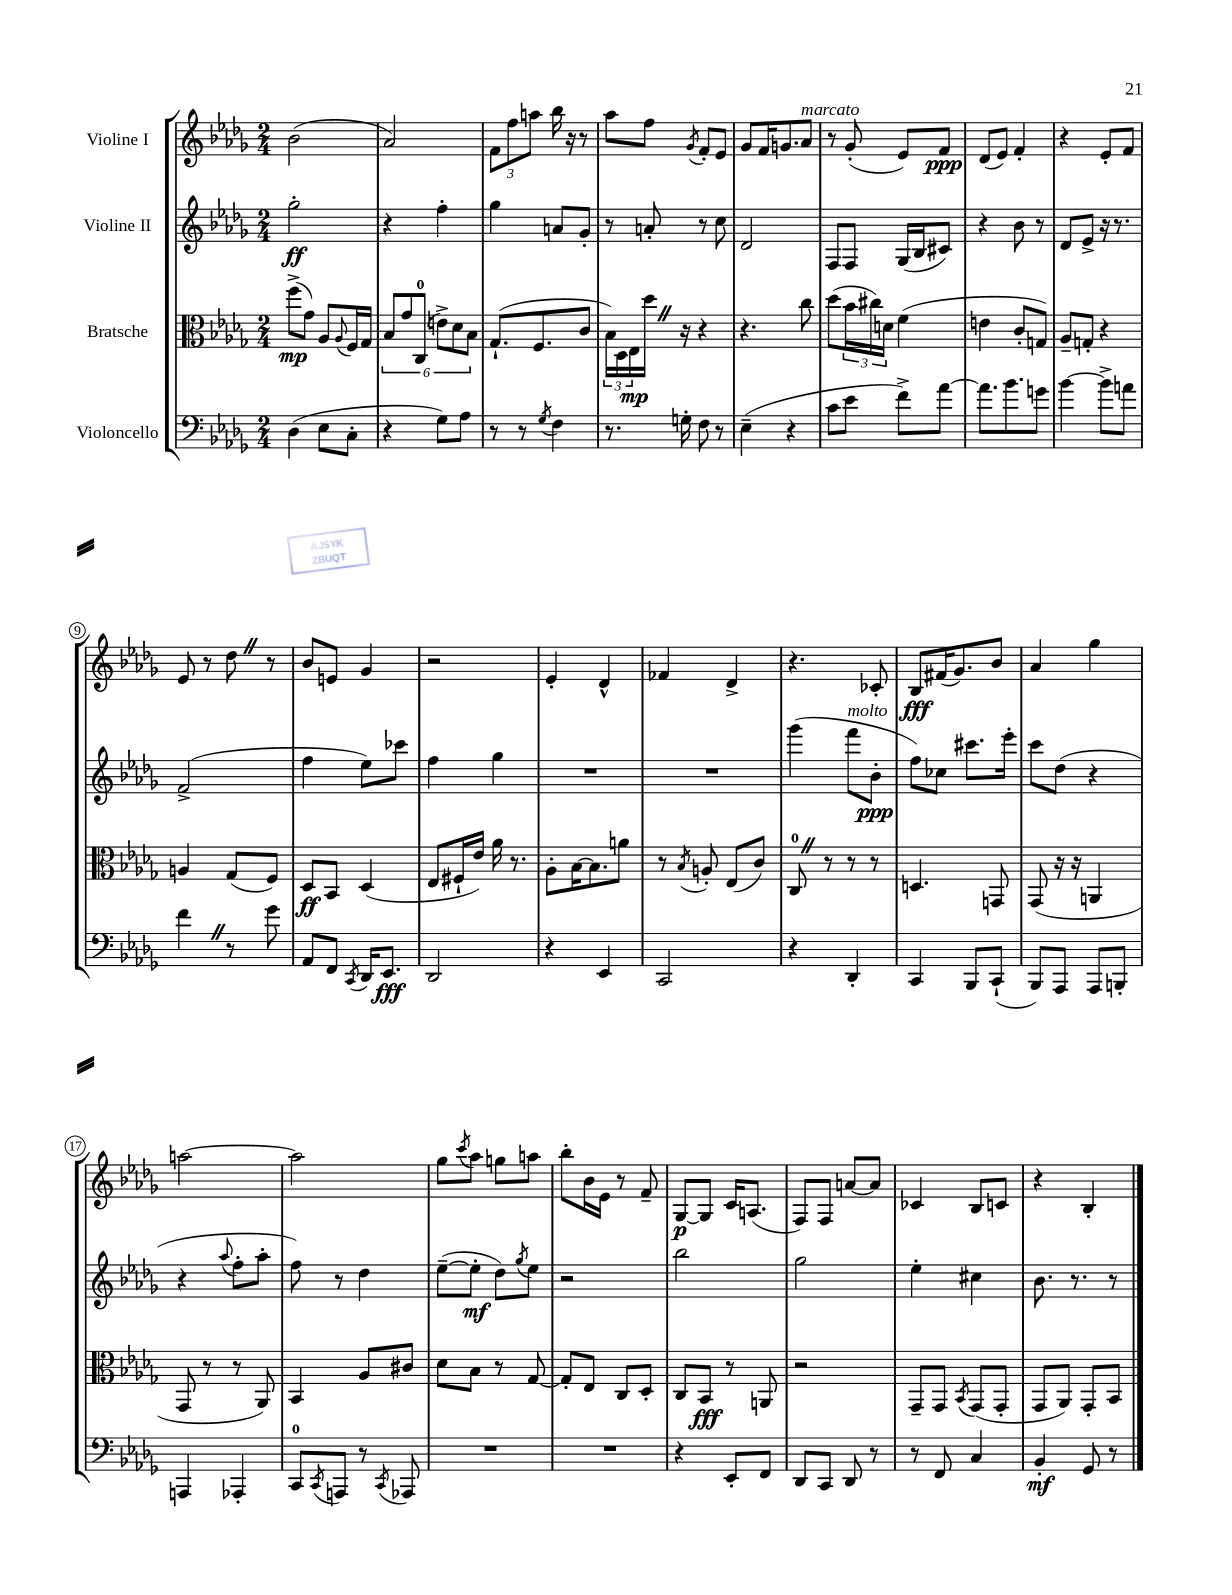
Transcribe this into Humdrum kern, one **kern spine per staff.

**kern	**dynam	**kern	**dynam	**kern	**dynam	**kern	**dynam
*part4	*part4	*part3	*part3	*part2	*part2	*part1	*part1
*staff4	*staff4	*staff3	*staff3	*staff2	*staff2	*staff1	*staff1
*I"Violoncello	*	*I"Bratsche	*	*I"Violine II	*	*I"Violine I	*
*clefF4	*	*clefC3	*	*clefG2	*	*clefG2	*
*k[b-e-a-d-g-]	*	*k[b-e-a-d-g-]	*	*k[b-e-a-d-g-]	*	*k[b-e-a-d-g-]	*
*M2/4	*	*M2/4	*	*M2/4	*	*M2/4	*
=1	=1	=1	=1	=1	=1	=1	=1
(4D-\	.	(8ff^\L	mp	2gg-'\	ff	(2b-\	.
.	.	8g-\J)	.	.	.	.	.
8E-\L	.	8A-/L	.	.	.	.	.
.	.	8qqA-/	.	.	.	.	.
8C'\J	.	16F/L	.	.	.	.	.
.	.	16G-/JJ	.	.	.	.	.
=2	=2	=2	=2	=2	=2	=2	=2
4r	.	12B-/L	.	4r	.	2a-/)	.
.	.	12g-/	.	.	.	.	.
.	.	(12C/J	.	.	.	.	.
8G-\L)	.	12en^\L)	.	4ff'\	.	.	.
.	.	12d-\	.	.	.	.	.
8A-\J	.	.	.	.	.	.	.
.	.	12B-\J	.	.	.	.	.
=3	=3	=3	=3	=3	=3	=3	=3
8r	.	(8.G-`/L	.	4gg-\	.	12f\L	.
.	.	.	.	.	.	12ff\	.
8r	.	.	.	.	.	.	.
.	.	.	.	.	.	12aan\J	.
.	.	8.F/	.	.	.	.	.
8qG-/	.	.	.	.	.	.	.
4F\	.	.	.	8an/L	.	16bb-\	.
.	.	.	.	.	.	16r	.
.	.	8c/J	.	8g-'/J	.	8r	.
=4	=4	=4	=4	=4	=4	=4	=4
8.r	.	24B-\LL)	.	8r	.	8aa-\L	.
.	.	24D-\	.	.	.	.	.
.	.	24E-\	mp	.	.	.	.
.	.	16dd-Z\JJ	.	8an'/	.	8ff\J	.
16Gn'\	.	16r	.	.	.	.	.
.	.	.	.	.	.	8qg-/	.
8F\	.	4r	.	8r	.	8f'/L	.
8r	.	.	.	8cc\	.	8e-/J	.
=5	=5	=5	=5	=5	=5	=5	=5
(4E-~\	.	4.r	.	2d-/	.	8g-/L	.
.	.	.	.	.	.	16f/K	.
.	.	.	.	.	.	8.gn/	.
4r	.	.	.	.	.	.	.
!	!	!	!	!	!	!LO:TX:a:i:t=marcato	!
.	.	8cc\	.	.	.	8a-/J	.
=6	=6	=6	=6	=6	=6	=6	=6
8c\L	.	(8dd-\L	.	8F/L	.	8r	.
8e-\J	.	24b-\L	.	8F/J	.	(8g-'/	.
.	.	24cc#X\)	.	.	.	.	.
.	.	24dn\JJ	.	.	.	.	.
8f^\L)	.	(4f\	.	(16G-/LL	.	8e-/L)	.
.	.	.	.	16B-/J	.	.	.
[8a-\J	.	.	.	8c#X/J)	.	8f/J	ppp
=7	=7	=7	=7	=7	=7	=7	=7
8.a-\L]	.	4en\	.	4r	.	(8d-/L	.
.	.	.	.	.	.	8e-/J)	.
8.b-\	.	.	.	.	.	.	.
.	.	8c'/L	.	8b-\	.	4f'/	.
8gn\J	.	8Gn/J)	.	8r	.	.	.
=8	=8	=8	=8	=8	=8	=8	=8
[4b-\	.	8A-~/L	.	8d-/L	.	4r	.
.	.	8Gn'/J	.	8e-^/J	.	.	.
8b-^\L]	.	4r	.	16r	.	8e-'/L	.
.	.	.	.	8.r	.	.	.
8an\J	.	.	.	.	.	8f/J	.
!!LO:LB:g=z
=9	=9	=9	=9	=9	=9	=9	=9
4fZ\	.	4An/	.	(2f^/	.	8e-/	.
.	.	.	.	.	.	8r	.
8r	.	(8G-/L	.	.	.	8dd-Z\	.
8g-\	.	8F/J)	.	.	.	8r	.
=10	=10	=10	=10	=10	=10	=10	=10
8AA-/L	.	8D-/L	ff	4ff\	.	8b-/L	.
8FF/J	.	8BB-/J	.	.	.	8en/J	.
8qCC/	.	.	.	.	.	.	.
16DD-/KL	.	(4D-/	.	8ee-\L)	.	4g-/	.
8.EE-/J	fff	.	.	.	.	.	.
.	.	.	.	8ccc-X\J	.	.	.
=11	=11	=11	=11	=11	=11	=11	=11
2DD-/	.	8E-/L	.	4ff\	.	2r	.
.	.	16F#X`/L	.	.	.	.	.
.	.	16e-/JJ)	.	.	.	.	.
.	.	16a-\	.	4gg-\	.	.	.
.	.	8.r	.	.	.	.	.
=12	=12	=12	=12	=12	=12	=12	=12
4r	.	8A-'\L	.	2r	.	4e-'/	.
.	.	[16B-\K	.	.	.	.	.
.	.	8.B-\]	.	.	.	.	.
4EE-/	.	.	.	.	.	4d-^^/	.
.	.	8an\J	.	.	.	.	.
=13	=13	=13	=13	=13	=13	=13	=13
2CC/	.	8r	.	2r	.	4f-X/	.
.	.	8qB-/	.	.	.	.	.
.	.	8An'/	.	.	.	.	.
.	.	(8E-/L	.	.	.	4d-^/	.
.	.	8c/J)	.	.	.	.	.
=14	=14	=14	=14	=14	=14	=14	=14
4r	.	8CZ/	.	(4ggg-\	.	4.r	.
.	.	8r	.	.	.	.	.
!	!	!	!	!LO:TX:a:i:t=molto	!	!	!
4DD-'/	.	8r	.	8fff\L	.	.	.
.	.	8r	.	8b-'\J	ppp	8c-X'/	.
=15	=15	=15	=15	=15	=15	=15	=15
4CC/	.	4.Dn/	.	8ff\L)	.	8B-/L	fff
.	.	.	.	8cc-X\J	.	(16f#X/K	.
.	.	.	.	.	.	8.g-/)	.
8BBB-/L	.	.	.	8.ccc#X\L	.	.	.
(8CC`/J	.	8GGn/	.	.	.	8b-/J	.
.	.	.	.	16eee-'\Jk	.	.	.
=16	=16	=16	=16	=16	=16	=16	=16
8BBB-/L)	.	(8GG-/	.	8ccc\L	.	4a-/	.
8AAA-/J	.	16r	.	(8dd-\J	.	.	.
.	.	16r	.	.	.	.	.
8AAA-/L	.	4AAn/	.	4r	.	4gg-\	.
8BBBn'/J	.	.	.	.	.	.	.
!!LO:LB:g=z
=17	=17	=17	=17	=17	=17	=17	=17
4AAAn/	.	8GG-/	.	4r	.	[2aan\	.
.	.	8r	.	.	.	.	.
.	.	.	.	8qqaa-/	.	.	.
4AAA-X'/	.	8r	.	8ff'\L	.	.	.
.	.	8AA-/)	.	8aa-'\J	.	.	.
=18	=18	=18	=18	=18	=18	=18	=18
8CC/L	.	4BB-/	.	8ff\)	.	2aa\]	.
8qCC/	.	.	.	.	.	.	.
8AAAn/J	.	.	.	8r	.	.	.
8r	.	8A-/L	.	4dd-\	.	.	.
8qCC/	.	.	.	.	.	.	.
8AAA-X/	.	8c#X/J	.	.	.	.	.
=19	=19	=19	=19	=19	=19	=19	=19
2r	.	8d-\L	.	([8ee-~\L	.	8gg-\L	.
.	.	.	.	.	.	8qccc/	.
.	.	8B-\J	.	8ee-'\J]	mf	8aa-\J	.
.	.	8r	.	8dd-\L)	.	8ggn\L	.
.	.	.	.	8qgg-/	.	.	.
.	.	[8G-/	.	8ee-\J	.	8aan\J	.
=20	=20	=20	=20	=20	=20	=20	=20
2r	.	8G-'/L]	.	2r	.	8bb-'\L	.
.	.	8E-/J	.	.	.	16b-\L	.
.	.	.	.	.	.	16e-\JJ	.
.	.	8C/L	.	.	.	8r	.
.	.	8D-'/J	.	.	.	8f~/	.
=21	=21	=21	=21	=21	=21	=21	=21
4r	.	8C/L	.	2bb-\	.	[8G-/L	p
.	.	8BB-/J	fff	.	.	8G-/J]	.
8EE-'/L	.	8r	.	.	.	16c/KL	.
.	.	.	.	.	.	(8.An/J	.
8FF/J	.	8AAn/	.	.	.	.	.
=22	=22	=22	=22	=22	=22	=22	=22
8DD-/L	.	2r	.	2gg-\	.	8F/L)	.
8CC/J	.	.	.	.	.	8F/J	.
8DD-/	.	.	.	.	.	[8an/L	.
8r	.	.	.	.	.	8a/J]	.
=23	=23	=23	=23	=23	=23	=23	=23
8r	.	8GG-~/L	.	4ee-'\	.	4c-X/	.
8FF/	.	8GG-/J	.	.	.	.	.
.	.	8qBB-/	.	.	.	.	.
4C/	.	(8GG-/L	.	4cc#X\	.	8B-/L	.
.	.	8GG-'/J	.	.	.	8cn/J	.
=24	=24	=24	=24	=24	=24	=24	=24
4BB-'/	mf	8GG-/L	.	8.b-\	.	4r	.
.	.	8AA-/J)	.	.	.	.	.
.	.	.	.	8.r	.	.	.
8GG-/	.	8GG-'/L	.	.	.	4B-'/	.
8r	.	8BB-/J	.	8r	.	.	.
==	==	==	==	==	==	==	==
*-	*-	*-	*-	*-	*-	*-	*-
